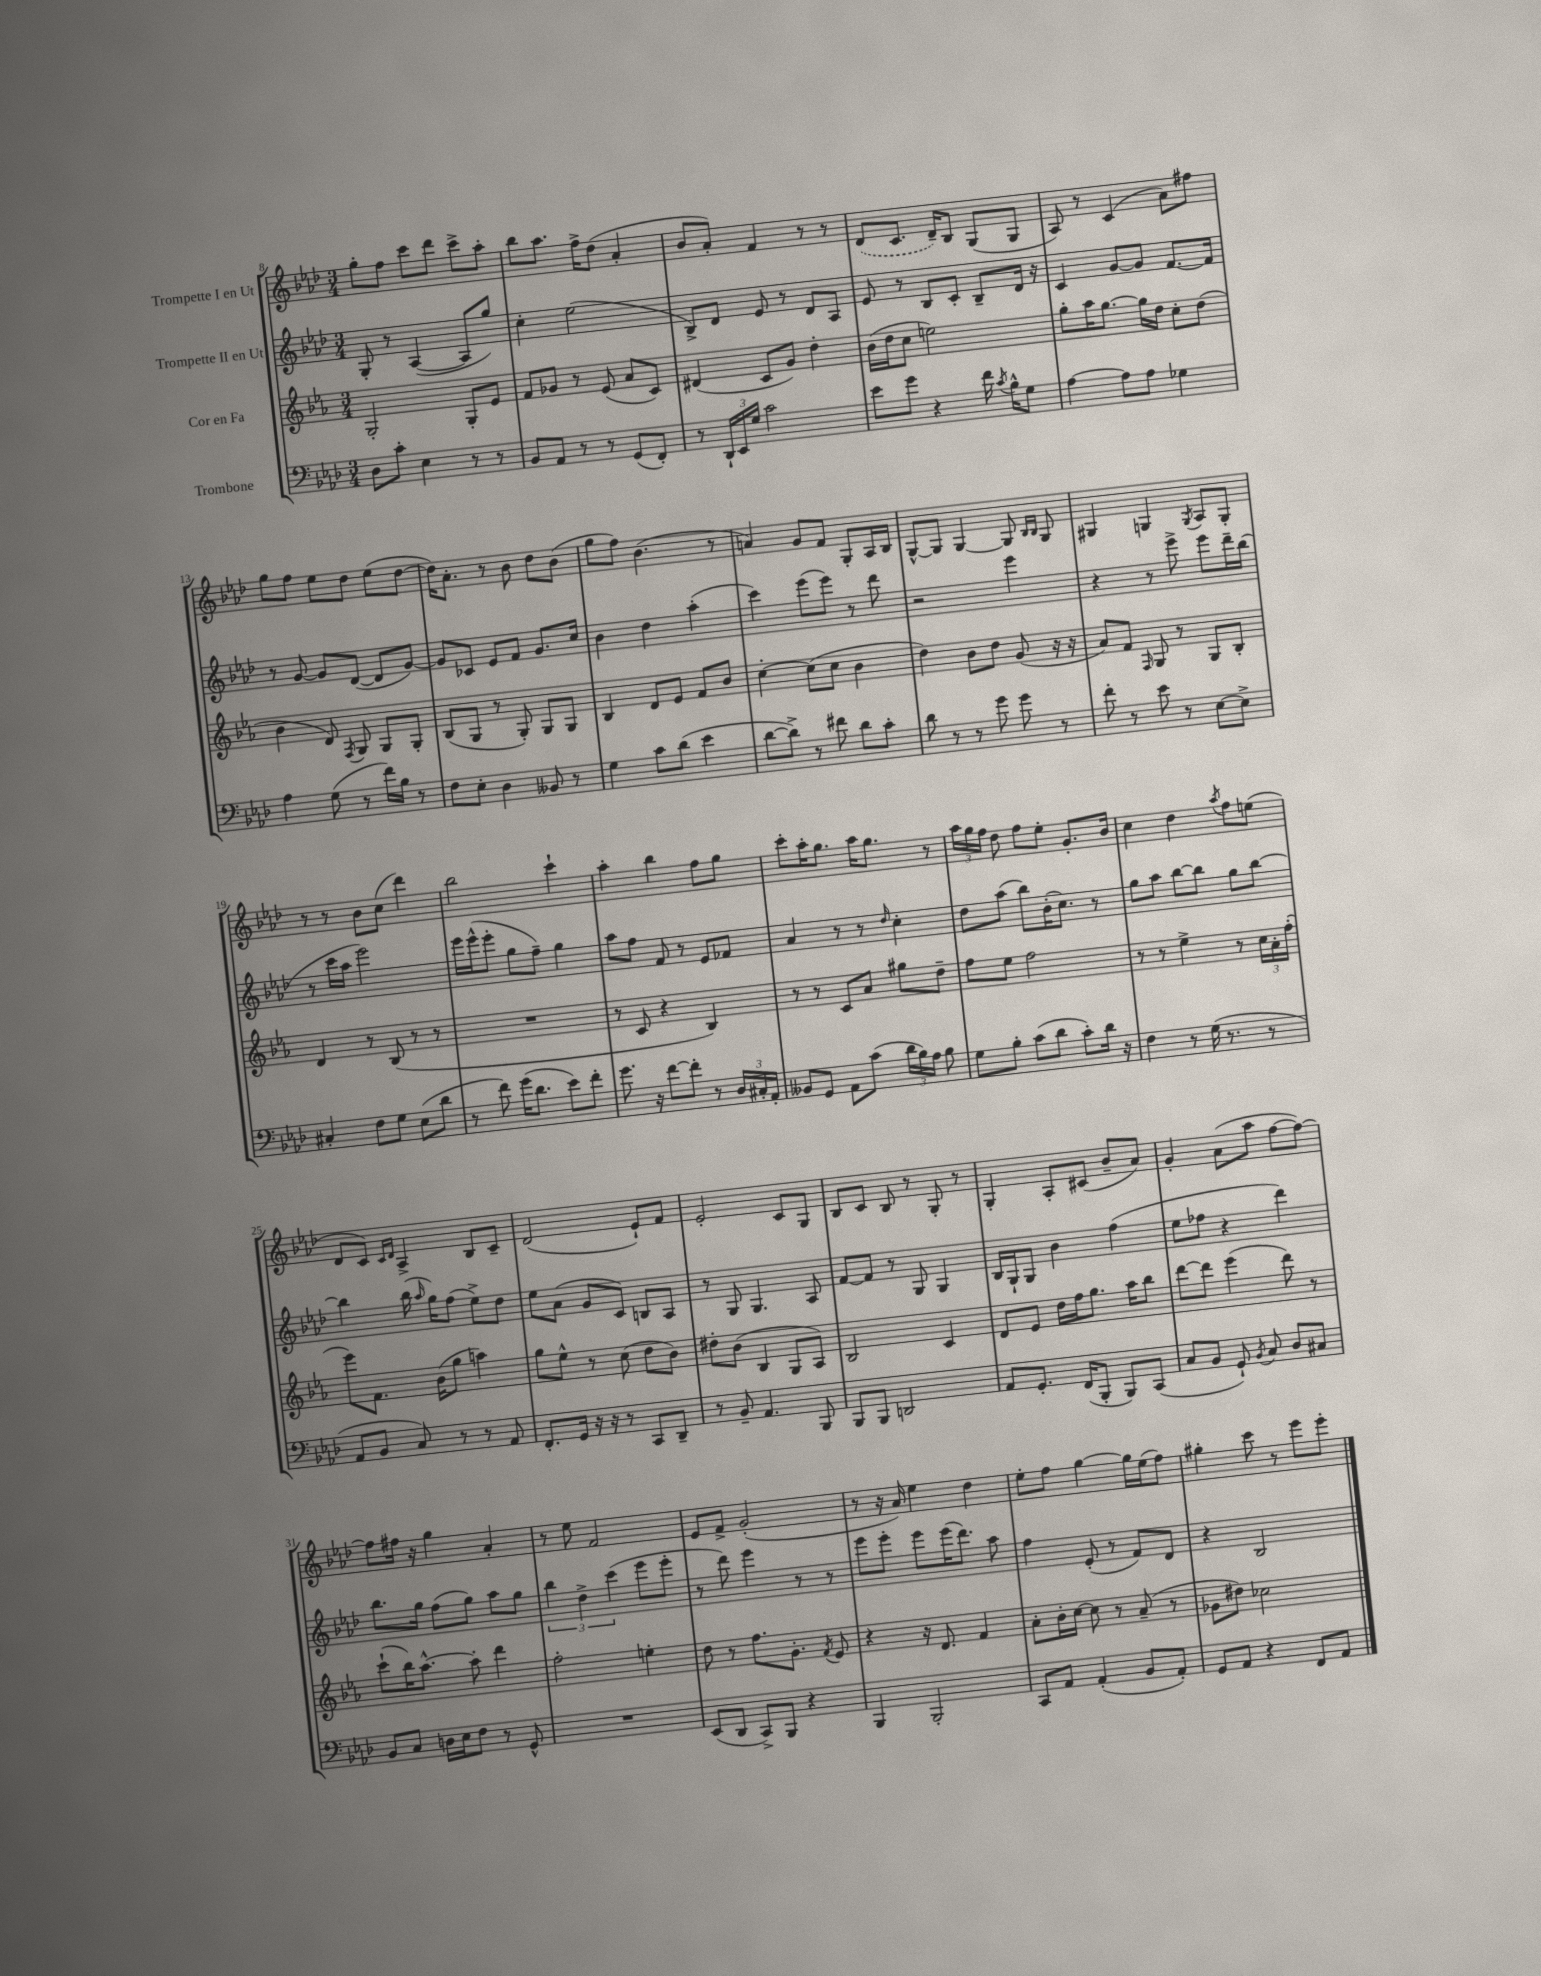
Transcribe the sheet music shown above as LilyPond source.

<<
\new StaffGroup <<
\new Staff = "s0" \with { instrumentName = "Trompette I en Ut" } {
    \clef treble \key aes \major \numericTimeSignature \time 3/4
    \autoBeamOff g''8[-. f''8] c'''8[ des'''8] c'''8[-> aes''8]-. |
    bes''8[ aes''8.] f''16[-> des''8]( aes'4-. |
    bes'8[ aes'8]-.) f'4 r8 r8 |
    \once \slurDashed des'8[( c'8.] des'16[--) bes8] g8[( g8] |
    aes8) r8 c'4( aes'8[) fis''8] |
    g''8[ f''8] ees''8[ des''8] ees''8[( des''8]~ |
    des''16[) aes'8.]-. r8 bes'8 des''8[ bes'8]( |
    g''8[ f''8]) bes'4.( r8 |
    a'4) g'8[ f'8] g8[-. aes16 bes16] |
    g8[~-^ g8] g4~ g8 \grace { bes16[ bes16] } g8 |
    gis4 g4 \acciaccatura { g8 } aes8[ g8]-. |
    r8 r8 bes'8[ c''8]( des'''4) |
    bes''2 c'''4-! |
    aes''4-. bes''4 f''8[ g''8] |
    c'''8[-. aes''16-. g''8.] aes''16[ g''8.] r8 |
    \tuplet 3/2 { aes''16[ g''16 f''16] } des''8 f''8[ ees''8]-. g'8.[-. bes'16] |
    c''4 des''4 \acciaccatura { aes''8 } f''8[ e''8]( |
    des'8[ c'8]) \grace { c'16[ des'16] } aes4-> bes8[ c'8]-- |
    des'2( ees'8[-!) f'8] |
    ees'2-. c'8[ g8] |
    bes8[ c'8] bes8 r8 g8-. r8 |
    g4-. aes8[-. cis'8]( bes'8[-- aes'8]) |
    g'4-. aes'8[( aes''8] f''8[~ f''8]~) |
    f''8[ fis''16] r16 g''4 aes'4-. |
    r8 ees''8 f'2 |
    ees'8[ f'8]-> g'2-.( |
    r8 r16 aes'16) ees''4 des''4 |
    ees''8[-. f''8] g''4~ g''16[ ees''16( f''8]) |
    gis''4-. c'''8 r8 ees'''8[ ees'''8]-. \bar "|." |
}
\new Staff = "s1" \with { instrumentName = "Trompette II en Ut" } {
    \clef treble \key aes \major \numericTimeSignature \time 3/4
    \autoBeamOff g8-. r8 aes4~( aes8[ g''8]) |
    c''4-. ees''2( |
    bes8[->) des'8] ees'8 r8 des'8[ aes8] |
    ees'8 r8 bes8[ c'8]-. bes8[-- des'16] r16 |
    c'4 g'8[~ g'8] f'8.[~ f'16] |
    r8 g'8~ g'8[ des'8]~( des'8[ g'8]~) |
    g'8[ ces'8] ees'8[ f'8] g'8.[ c''16] |
    bes'4 des''4 aes''4-.( |
    c'''4) ees'''8[( ees'''8]) r8 des'''8 |
    r2 ees'''4 |
    r4 r8 ees'''8-> ees'''8[ des'''16-- bes''16]( |
    r8 c'''16[ aes''16] ees'''2) |
    ees'''16[ ees'''16-^( ees'''8]-. g''8[ f''8]--) g''4 |
    aes''8[ f''8] f'8 r8 ees'8[ fes'8] |
    aes'4 r8 r8 \grace { des''16 } c''4-. |
    des''8[ aes''8]( bes''8[) bes'16-.( c''8.]) r8 |
    g''8[ aes''8] bes''8[~ bes''8] g''8[ bes''8]~ |
    bes''4 bes''16( \grace { aes''16 } g''16[) f''8]( ees''8[->) des''8] |
    ees''8[ aes'8]( g'8[ c'8]) b8[ aes8] |
    r8 g8 g4. aes8 |
    f'8[~ f'8] r8 g8 g4 |
    bes16[ g16-! g8] bes'4 f''4( |
    ees''8[ fes''8] r4 des'''4) |
    bes''8.[ g''16] f''8[( g''8]) aes''8[ g''8] |
    \tuplet 3/2 { bes''4 des''4-> c'''4( } ees'''8[ ees'''8]-. |
    r8 des'''8) ees'''4 r8 r8 |
    ees'''8[ ees'''8]-. ees'''8[ ees'''16( des'''8.]) aes''8 |
    f''4 ees'8-.( r8 f'8[) des'8] |
    r4 bes2 \bar "|." |
}
\new Staff = "s2" \with { instrumentName = "Cor en Fa" } {
    \clef treble \key ees \major \numericTimeSignature \time 3/4
    \autoBeamOff g2-. g8[-. ees'8] |
    f'8[ ges'8] r8 ees'8( aes'8[ c'8]) |
    dis'4( c'8[ g'8]) d''4-. |
    bes'16[( d''16 c''8] e''2) |
    g''8[-. aes''16 g''8.]~ g''16[ d''16] c''8[-. d''8]( |
    bes'4 d'8) \acciaccatura { f8 } g8 g8[ g8]-. |
    bes8[( g8] r8 g8-.) g8[ g8] |
    bes4 d'8[ ees'8] f'8[ bes'8] |
    c''4~-. c''8[( c''8] bes'4 |
    d''4) bes'8[ d''8] g'8( r16 r16 |
    aes'8[) f'8] \grace { f16 } g8 r8 g8[ bes8]-. |
    d'4 r8 bes8( r8 r8 |
    R2. |
    r8 c'8 r4 bes4) |
    r8 r8 c'8[ aes'8] gis''8[ d''8]-- |
    f''8[ ees''8] f''2 |
    r8 r8 ees''4-> r8 \tuplet 3/2 { c''16[ aes'16-. f''16]-.( } |
    ees'''8[) f'8.] bes'16[( g''8] a''4) |
    g''8[ ees''8]-^ r8 c''8( d''8[ bes'8]) |
    dis''8[-. bes'8]( bes4 g8[ aes8]) |
    bes2 c'4 |
    d'8[ ees'8] d''16[ f''16 g''8.] aes''16[ bes''8] |
    d'''8[~ d'''8] ees'''4( d'''8) r8 |
    c'''8[-!( bes''16) aes''8.]~-^ aes''8-. d'''4 |
    f''2-. e''4-. |
    d''8 r8 f''8.[ g'8.]-. \acciaccatura { f'8 } ees'8 |
    r4 r16 d'8. f'4 |
    aes'8[-. bes'16-. c''16]~ c''8 r8 aes'8--( r8 |
    ges'8[ dis''8]) ces''2 \bar "|." |
}
\new Staff = "s3" \with { instrumentName = "Trombone" } {
    \clef bass \key aes \major \numericTimeSignature \time 3/4
    \autoBeamOff des8[ c'8]-. ees4 r8 r8 |
    bes,8[ aes,8] r8 r8 g,8[( f,8]-.) |
    r8 \tuplet 3/2 { des,16[-! ees,16 g16] } c'2 |
    ees'8[ g'8] r4 f'16 \acciaccatura { c'8 } bes16[-^ g8] |
    aes4~ aes8[ aes8] ges4 |
    aes4 g8( r8 f'16[) bes16] r8 |
    f8[ ees8]-. des4 beses,8 r8 |
    g4 c'8[ des'8]( ees'4 |
    des'8[~ des'8]->) r8 fis'8 des'8[ c'8]-. |
    des'8 r8 r8 g'8 g'8 r8 |
    f'8-. r8 ees'8 r8 ees8[~ ees8]-> |
    cis4-. f8[ g8] ees8[( des'8] |
    r8 f'8) g'16[( des'8.] ees'8[) f'8]-. |
    g'8. r16 f'8[~ f'8]-. r8 \tuplet 3/2 { des16[ cis16-. aes,16]-. } |
    beses,8[ g,8] aes,8[ c'8]( \tuplet 3/2 { des'16[ bes16) aes16] } bes8 |
    g8[ bes8]-. c'8[( des'8] c'8[-.) des'16] r16 |
    f4 r8 g16( r8. r8 |
    aes,8[ bes,8] c8) r8 r8 aes,8 |
    f,8.[-. g,16] r16 r16 r8 c,8[ des,8]-- |
    r8 bes,8-- aes,4. bes,,8 |
    bes,,8[ bes,,8] d,2 |
    aes,8[ g,8.]-. f,16[( bes,,8]-. bes,,8[) c,8]( |
    c8[ bes,8] g,8-!) \acciaccatura { bes,8 } c8 des8[ cis8] |
    bes,8[ c8] d16[ ees16 f8] r8 g,8-^ |
    R2. |
    ees,8[( des,8] c,8[->) bes,,8] r4 |
    bes,,4 bes,,2-. |
    c,8[ aes,8] aes,4-.( bes,8[ aes,8]-.) |
    g,8[ aes,8] r4 f,8[ aes,8] \bar "|." |
}
>>
>>
\layout { \context { \Score currentBarNumber = #8 } }
